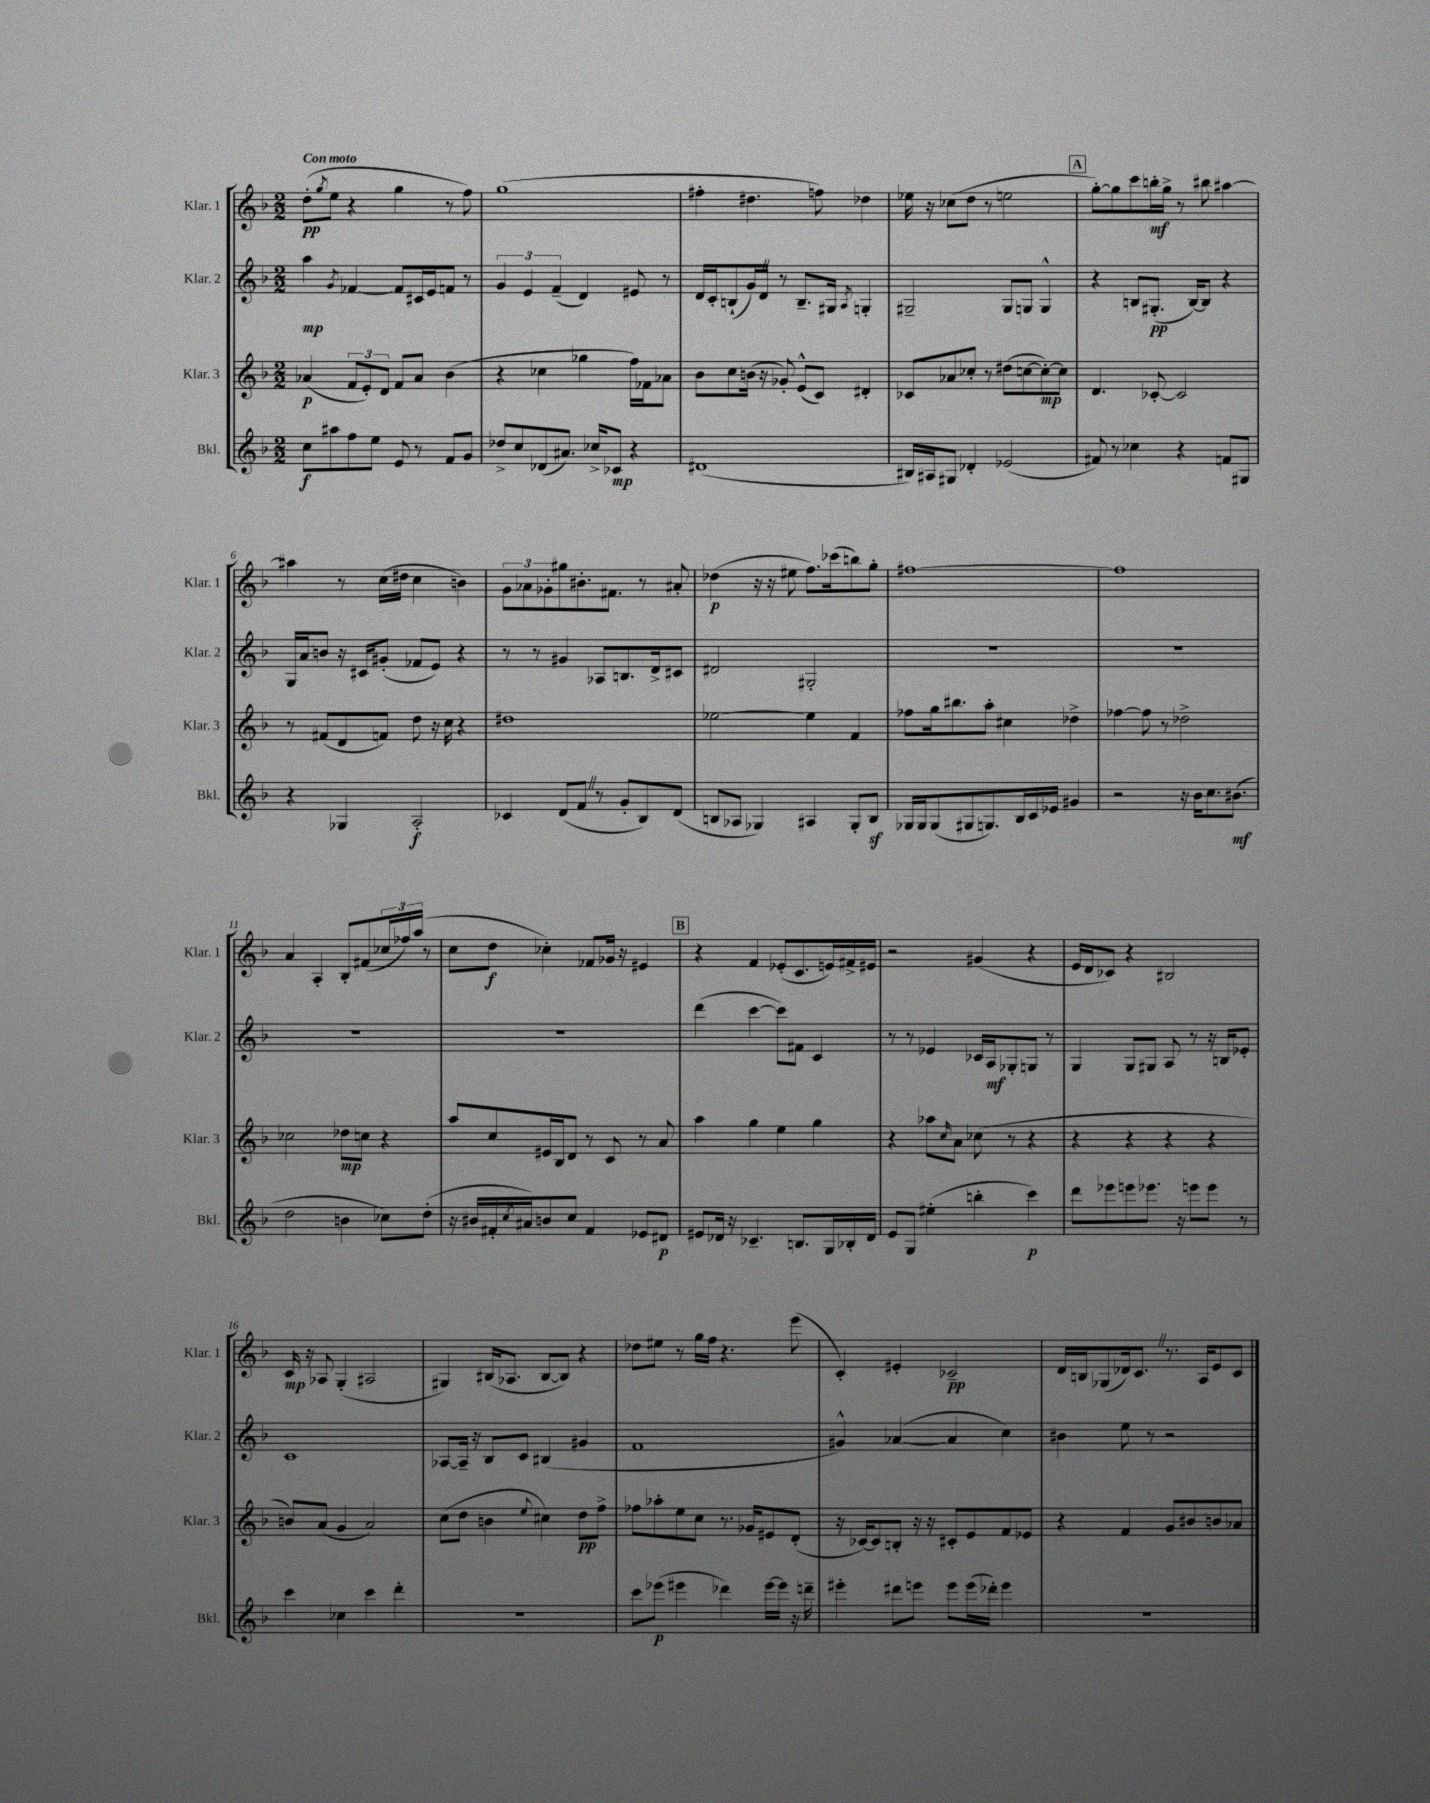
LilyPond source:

<<
\new StaffGroup <<
\new Staff = "s0" \with { instrumentName = "Klar. 1" shortInstrumentName = "Klar. 1" } {
    \clef treble \key f \major \numericTimeSignature \time 2/2 \tempo "Con moto"
    d''8-.\pp( \acciaccatura { g''8 } e''8 r4 g''4 r8 f''8) |
    g''1( |
    fis''4-. dis''4. f''8) des''4 |
    ees''16 r16 ces''8( d''8 r8 e''2 |
    \mark \markup { \box "A" } g''8~-.) g''8 c'''8 b''16-.\mf g''16-> r8 bis''8 ais''4~ |
    ais''4 r8 c''16( dis''16 c''4 b'4) |
    \tuplet 3/2 { g'8 aes'8 ges'8-. } gis''8 bis'8.-. fis'8. r8 ais'8-. |
    des''4\p( r16 r16 eis''8 f''8.) ces'''16( b''8) g''8-. |
    fis''1~ |
    fis''1 |
    a'4 a4-. bes8-. fis'8( \tuplet 3/2 { ces''16 fes''16) a''16( } r8 |
    c''8 d''8\f ces''4-.) fes'8 ges'16 r16 eis'4 |
    \mark \markup { \box "B" } r4 f'4 ees'8-.( c'8. e'16) fis'16-> eis'16 |
    r2 gis'4( r4 |
    e'16 d'16 ces'8) r4 bis2 |
    c'16\mp r16 aes8 g4-.( ais2 |
    gis4) bis16( aes8. bis8~ bis8) r4 |
    des''8 eis''8 r8 g''16 f''16 r4. e'''8( |
    c'4-.) eis'4-. ces'2--\pp |
    d'16 b16 ges8( des'16) c'8. \once \override BreathingSign.text = \markup { \musicglyph "scripts.caesura.straight" } \breathe r8. a16 e'8 c'8 \bar "|." |
}
\new Staff = "s1" \with { instrumentName = "Klar. 2" shortInstrumentName = "Klar. 2" } {
    \clef treble \key f \major \numericTimeSignature \time 2/2
    a''4\mp \acciaccatura { g'8 } fes'4~ fes'8 cis'16 e'16 f'8 r8 |
    \tuplet 3/2 { g'4 e'4 f'4--( } d'4) eis'8 r8 |
    d'16 c'16-. b8-!( g'16) d'16 \once \override BreathingSign.text = \markup { \musicglyph "scripts.caesura.straight" } \breathe r8 b8.-- gis16 \acciaccatura { a8 } g4-. |
    gis2-- gis8 g8 g4-^ |
    \mark \markup { \box "A" } r4 b8 gis8.-.\pp( b16~) b8 r4 |
    g16 a'16 b'8 r16 cis'16 gis'8-.( fes'8 e'8) r4 |
    r8 r8 gis'4 aes8 b8. d'16-> cis'8 |
    dis'2 gis2-. |
    R1 |
    R1 |
    R1 |
    R1 |
    \mark \markup { \box "B" } d'''4( c'''4~ c'''8) fis'8 c'4 |
    r8 r8 ees'4 ces'16 a16\mf ges8-. g8 r8 |
    g4 g8 gis8 a8 r8 r16 b16 ees'8-. |
    c'1 |
    aes8~ aes16-- r16 bes8 c'8 bis4( gis'4 |
    f'1 |
    gis'4-^) aes'4~( aes'4 c''4) |
    bis'4 e''8 r8 r2 \bar "|." |
}
\new Staff = "s2" \with { instrumentName = "Klar. 3" shortInstrumentName = "Klar. 3" } {
    \clef treble \key f \major \numericTimeSignature \time 2/2
    aes'4\p( \tuplet 3/2 { f'8 e'8-.) d'8 } f'8 aes'8 bes'4( |
    r4 ces''4 ges''4 f''16) fes'16 aes'8 |
    bes'8 c''8 b'16( r16 ges'8-.) e'8-^( c'8) dis'4-. |
    ces'8 aes'8 ces''8-. r8 dis''8( c''8~ c''8~-.\mp) c''8 |
    \mark \markup { \box "A" } d'4. ces'8~-. ces'2 |
    r8 fis'8( d'8 f'8) d''8 r16 c''16 r4 |
    dis''1 |
    ees''2~ ees''4 f'4 |
    fes''8 g''16 bis''8. a''8-. cis''4 des''4-> |
    fes''4~ fes''8 r8 des''2-> |
    ces''2 des''8\mp c''8 r4 |
    a''8 c''8 eis'16 bes16 d'8 r8 c'8 r8 a'8 |
    \mark \markup { \box "B" } a''4 g''4 e''4 g''4 |
    r4 aes''8 \grace { c''16 } a'8 ces''8( r8 r4 |
    r4 r4 r4 r4 |
    b'8) a'8( g'4 a'2) |
    c''8( d''8 b'4 \appoggiatura { e''8 } cis''4) d''8\pp f''8-> |
    fes''8 aes''8-. e''8 c''8 r8. ges'16 eis'8 d'8-.( |
    r16 ces'16~) ces'8 b8-. r16 r16 cis'8-. e'8 f'8 ees'8 |
    r4 f'4 g'8 bis'8 b'8 aes'8 \bar "|." |
}
\new Staff = "s3" \with { instrumentName = "Bkl." shortInstrumentName = "Bkl." } {
    \clef treble \key f \major \numericTimeSignature \time 2/2
    c''8\f ais''8 f''8 e''8 e'8 r8 f'8 g'8 |
    des''8-> c''8 des'8( ais'8.) ces''16-> ces'8\mp r4 |
    dis'1( |
    bis16) ais16 gis8 des'4-. ees'2( |
    \mark \markup { \box "A" } fis'8) r8 ces''4 r4 f'8 gis8 |
    r4 ges4 a2-.\f |
    ces'4 d'8( f'8 \once \override BreathingSign.text = \markup { \musicglyph "scripts.caesura.straight" } \breathe r8 g'8-. bes8) d'8( |
    b8 aes8 ges4) ais4 ges8-. b8\sf |
    ges16 ges16 ges8( gis8 g8.) bes16 c'16 ees'16 gis'4 |
    r2 r16 bes'16 c''8. bis'8.\mf( |
    d''2 b'4 ces''8) d''8-.( |
    r16 bis'16 fis'16-. \acciaccatura { c''8 } ais'16) b'8 c''8 fis'4 ees'8 dis'8\p |
    \mark \markup { \box "B" } eis'8 des'16 r16 ces'4.-- b8. g16 bes16-. des'16 |
    e'8 g8 eis''4-.( b''4-. c'''4\p) |
    d'''8 ees'''8 e'''8 ees'''8. r16 e'''8 e'''8 r8 |
    c'''4 ces''4 c'''4 d'''4-. |
    R1 |
    c'''8 ees'''8\p( eis'''4 des'''4) eis'''16~ eis'''16 r16 d'''16-- |
    eis'''4-. dis'''8 e'''8 e'''8 e'''16( des'''16-.) e'''4 |
    R1 \bar "|." |
}
>>
>>
